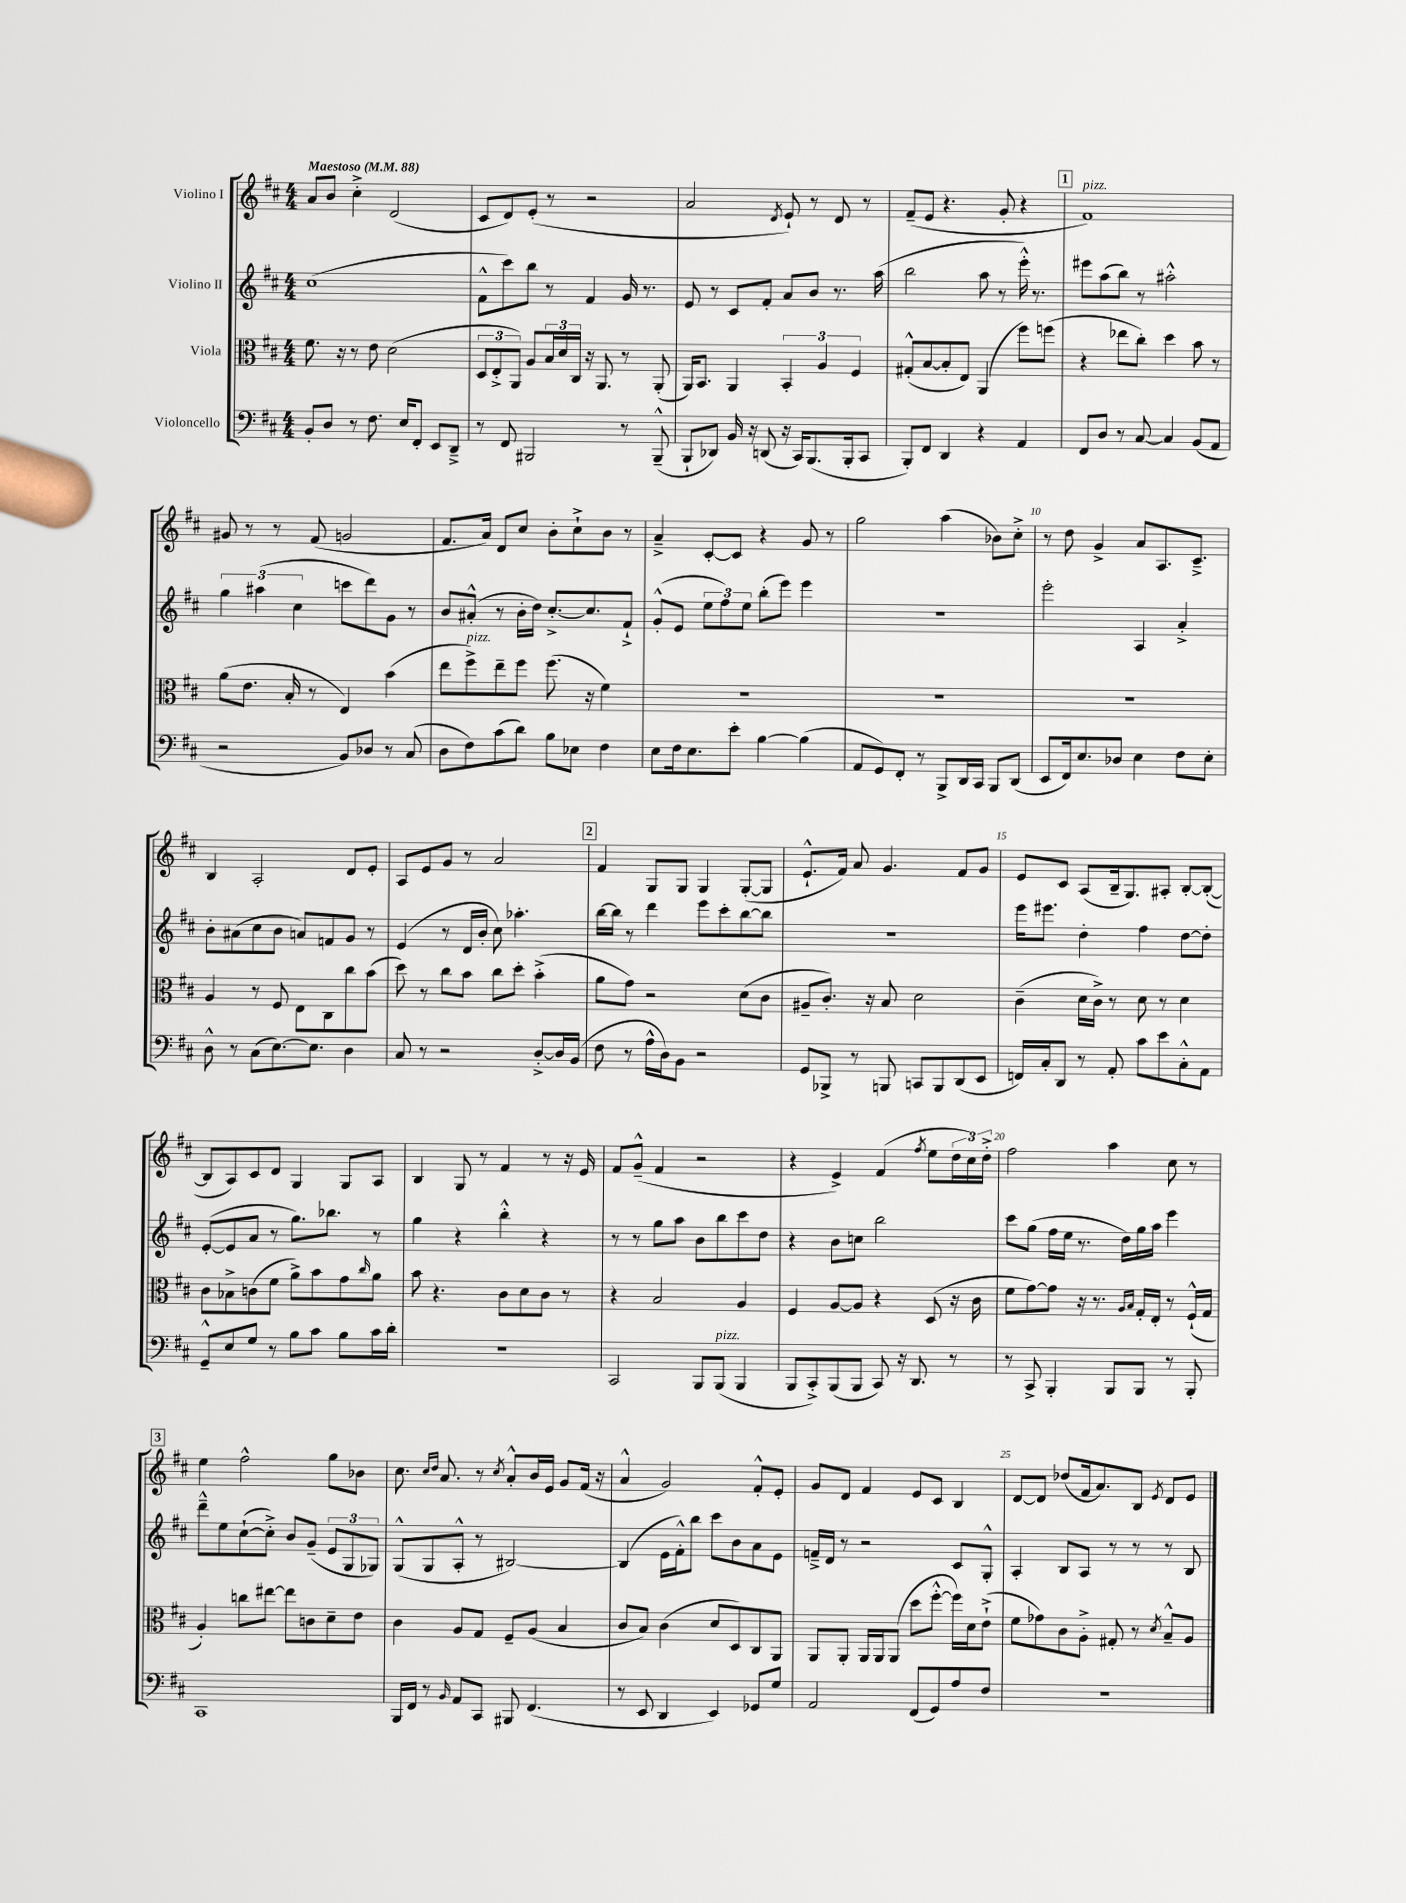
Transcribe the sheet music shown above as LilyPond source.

<<
\new StaffGroup <<
\new Staff = "s0" \with { instrumentName = "Violino I" } {
    \clef treble \key d \major \numericTimeSignature \time 4/4 \tempo "Maestoso" 4 = 88
    a'8 b'8 cis''4-.-> d'2( |
    cis'8 d'8) e'8-.( r8 r2 |
    a'2 \acciaccatura { d'8 } e'8-!) r8 d'8 r8 |
    fis'8--( e'8 r4. g'8-. r4 |
    \mark \markup { \box "1" } fis'1^\markup { \italic "pizz." }) |
    gis'8 r8 r8 fis'8( g'2 |
    fis'8. a'16) d'8 cis''8 b'8-. cis''8-!-> b'8 r8 |
    a'4---> cis'8~-. cis'8 r4 g'8 r8 |
    g''2 a''4( bes'8) cis''8-.-> |
    r8 d''8 g'4-> a'8 a8. cis'8.---> |
    b4 a2-. d'8 e'8-. |
    a8 e'8 g'8 r8 a'2 |
    \mark \markup { \box "2" } fis'4 g8 g8 g4 g8~-.( g8 |
    e'8.-!-^ fis'16) a'8 g'4. fis'8 g'8 |
    e'8 cis'8 a8( b16-- g8.) ais8-. b8~-. b8~-.( |
    b8 a8) cis'8 d'8 g4 g8 a8 |
    b4 g8 r8 fis'4 r8 r16 e'16 |
    fis'8 g'8---^( fis'4 r2 |
    r4 e'4->) fis'4( \acciaccatura { fis''8 } e''8 \tuplet 3/2 { d''16 cis''16) d''16-.-> } |
    fis''2 a''4 cis''8 r8 |
    \mark \markup { \box "3" } e''4 fis''2-^ g''8 bes'8 |
    cis''8. \grace { cis''16 d''16 } a'8. r8 \acciaccatura { cis''8 } a'8-.-^ b'16 e'16 g'8 fis'16( r16 |
    a'4-^ g'2) fis'8-.-^ e'8-. |
    g'8 d'8 fis'4 e'8 cis'8 b4 |
    d'8~ d'8 des''8( fis'16 a'8.) b8 \acciaccatura { e'8 } d'8 e'8 \bar "|." |
}
\new Staff = "s1" \with { instrumentName = "Violino II" } {
    \clef treble \key d \major \numericTimeSignature \time 4/4
    cis''1( |
    fis'8-^ cis'''8) b''8 r8 fis'4 g'16 r8. |
    e'8 r8 cis'8 fis'8-. a'8 b'8 r8. a''16( |
    b''2 a''8 r8 e'''16-.-^) r8. |
    \mark \markup { \box "1" } eis'''8 a''8( b''8) r8 ais''2-.-^ |
    \tuplet 3/2 { g''4 ais''4( cis''4 } c'''8 d'''8) g'8 r8 |
    b'8 ais'8-.-^( r8 b'16-. d''16) cis''8.~-.-> cis''8. fis'8-!-> |
    g'8-.-^( e'8 \tuplet 3/2 { e''8 fis''8) e''8 } b''8-.( e'''8) e'''4 |
    r1 |
    e'''2-. a4 a'4-.-> |
    b'8-. ais'8( cis''8 b'8 a'8) f'8 g'8 r8 |
    e'4( r8 d'16 b'16-. cis''8) aes''4.-. |
    \mark \markup { \box "2" } b''16~ b''16 r8 d'''4 e'''8 cis'''8-. b''8~ b''8 |
    R1 |
    e'''16 eis'''8. d''4-. fis''4 d''8~ d''8-. |
    e'8~-.( e'8 a'8 r8 g''8.) bes''8. r8 |
    g''4 r4 b''4-.-^ r4 |
    r8 r8 g''8 a''8 b'8 b''8 cis'''8 d''8 |
    r4 b'8 c''8 b''2 |
    cis'''8 g''8( fis''16 e''16 r8. d''16) g''16 a''16 e'''4 |
    \mark \markup { \box "3" } d'''8---^ e''8 cis''8~-!( cis''8-.->) b'8 g'8--( \tuplet 3/2 { e'8 g8 ges8) } |
    g8-^( g8 a8-.-^ r8 bis2~) |
    bis4( e'16 fis'16-.-^) b''8 cis'''8 b'8 a'8 e'8 |
    f'16---> d'16 r8 r2 cis'8 g8-.-^ |
    a4-. b8 a8 r8 r8 r8 b8 \bar "|." |
}
\new Staff = "s2" \with { instrumentName = "Viola" } {
    \clef alto \key d \major \numericTimeSignature \time 4/4
    fis'8. r16 r8 e'8 d'2( |
    \tuplet 3/2 { d8 e8-.-> a,8) } a8 \tuplet 3/2 { b16 d'16 cis16 } r16 a,8. r8 a,8-.( |
    a,16) b,8. a,4 \tuplet 3/2 { b,4-. a4 fis4 } |
    gis8-.-^( b8~ b8-. e8) a,4( fis''8) f''8( |
    \mark \markup { \box "1" } r4 ees''8 cis''8-.) d''4 b'8 r8 |
    a'8( e'8. b16-. r8 e4) b'4( |
    e''8 fis''8->^\markup { \italic "pizz." }) e''8-- fis''8 fis''8.( r16 fis'4) |
    R1 |
    R1 |
    R1 |
    a4 r8 fis8 e8 cis8 cis''8 b'8( |
    d''8) r8 cis''8 b'8 cis''8 d''8-. b'4-.->( |
    \mark \markup { \box "2" } a'8 g'8) r2 d'8( cis'8 |
    ais8-- cis'8.-.) r16 b8 d'2 |
    cis'4--( d'16 cis'16->) r8 d'8 r8 d'4 |
    cis'8 bes8-> c'8( fis'8 a'8->) b'8 g'8 \grace { cis''16 } a'8 |
    b'8 r4. cis'8 d'8 cis'8 r8 |
    r4 b2 a4 |
    fis4 a8~ a8 r4 d8( r16 cis'16 |
    fis'8 g'8~) g'8 r16 r8. \grace { a16 b16 } g16-. e16-. r8 fis16-!-^( g16 |
    \mark \markup { \box "3" } a4-.) c''8 eis''8~ eis''8 c'8 d'8-- e'8 |
    cis'4 a8 g8 fis8-- a8( b4 |
    cis'8 b8) cis'4( d'8 d8) cis8 a,8 |
    a,8 a,8-. a,16 a,16 a,8( d''8 fis''8~-.-^ fis''16) d'16 e'8-!->( |
    fis'8 ges'8) cis'8 a8-.-> gis8-. r8 \acciaccatura { d'8 } b8---^ a8 \bar "|." |
}
\new Staff = "s3" \with { instrumentName = "Violoncello" } {
    \clef bass \key d \major \numericTimeSignature \time 4/4
    b,8-. d8 r8 fis8. e16 fis,8-. e,8 d,8---> |
    r8 fis,8 bis,,2 r8 bis,,8---^( |
    b,,8-! des,8) b,16 r16 d,8( r16 cis,16) b,,8.( b,,16-. cis,8 |
    b,,8-.) fis,8 d,4 r4 a,4 |
    \mark \markup { \box "1" } fis,8 d8 r8 cis8~ cis4 b,8( a,8 |
    r2 b,8) des8 r8 cis8( |
    d8 fis8) cis'8( d'8) b8 ees8 fis4 |
    e8 fis16 e8. e'8-. b4~ b4( |
    a,8 g,8) fis,8-. r8 b,,8-> d,16 cis,16 b,,8 d,8( |
    e,8 fis,16) e8. des8 e4 fis8 e8-. |
    d8-^ r8 cis8( e8.~) e8. d4 |
    cis8 r8 r2 d8~-.-> d16 b,16( |
    \mark \markup { \box "2" } fis8 r8 a16-^ d16) b,8 r2 |
    g,8 bes,,8-> r8 b,,8 c,8 b,,8 d,8( e,8 |
    f,16) cis16-. d,8 r8 a,8-. cis'8 e'8 cis8-.-^ a,8 |
    g,8---^ e8 g8 r8 b8 cis'8 b8 cis'16 d'16-. |
    R1 |
    cis,2 b,,8 b,,8^\markup { \italic "pizz." }( b,,4 |
    b,,8 cis,8-.->) b,,8( b,,8 cis,8) r16 d,8. r8 |
    r8 cis,8-> b,,4-. b,,8 b,,8 r8 b,,8-. |
    \mark \markup { \box "3" } cis,1 |
    b,,16 fis,16 r8 \grace { b,16 } a,8 cis,8 bis,,8 fis,4.( |
    r8 e,8 d,4 e,4) ges,8 g8 |
    a,2 fis,8( g,8) a8 fis8 |
    R1 \bar "|." |
}
>>
>>
\layout { \context { \Score \override BarNumber.break-visibility = ##(#f #t #t) barNumberVisibility = #(every-nth-bar-number-visible 5) } }
